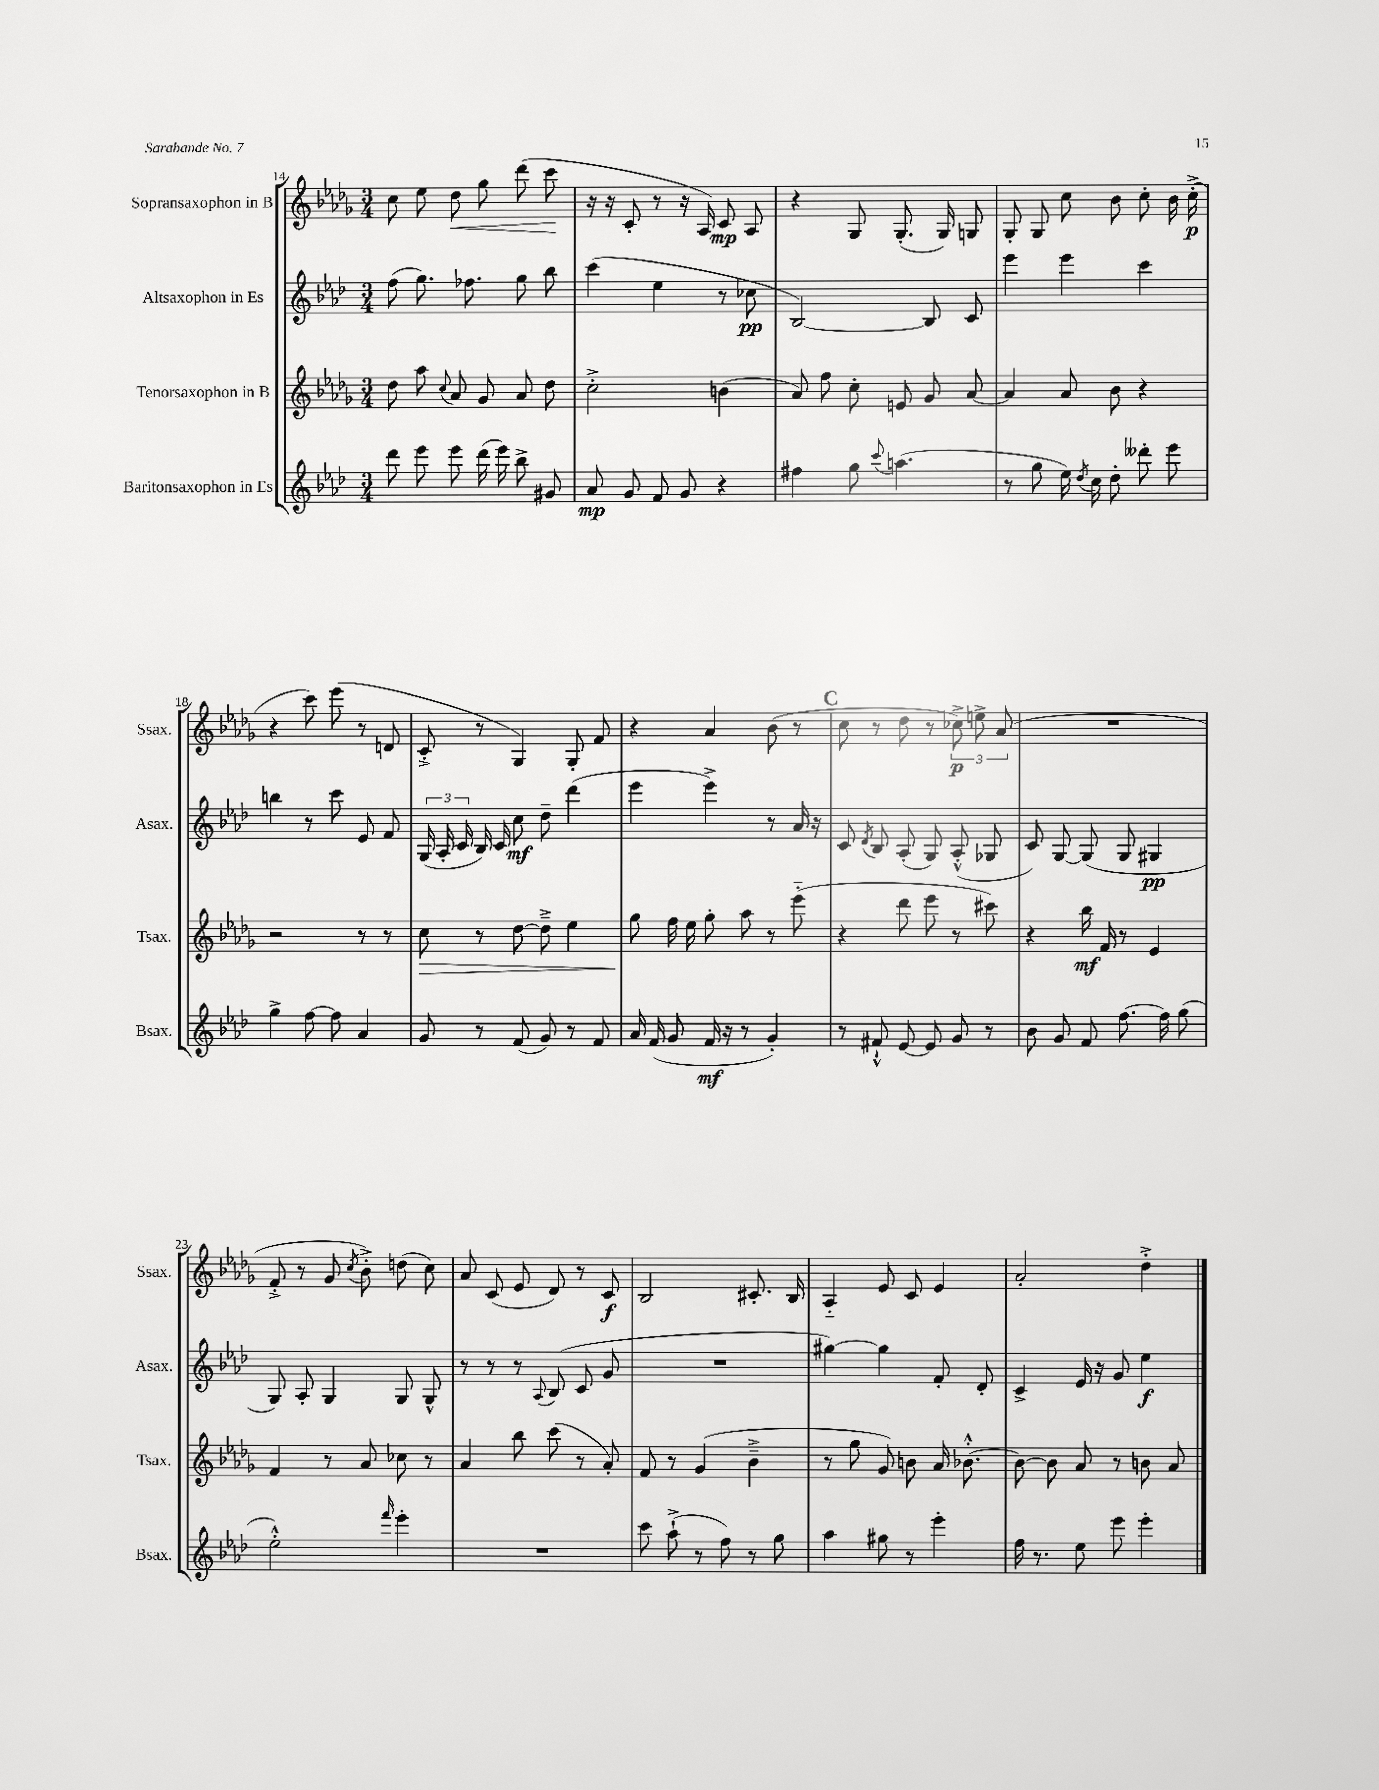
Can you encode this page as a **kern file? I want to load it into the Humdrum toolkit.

**kern	**kern	**kern	**kern
*staff4	*staff3	*staff2	*staff1
*clefG2	*clefG2	*clefG2	*clefG2
*k[b-e-a-d-]	*k[b-e-a-d-g-]	*k[b-e-a-d-]	*k[b-e-a-d-g-]
*M3/4	*M3/4	*M3/4	*M3/4
8ddd-	8dd-	(8ff	8cc
8eee-	8aa-	8.gg)	8ee-
.	8qqcc	.	.
8eee-	8a-	.	8dd-
.	.	8.ff-	.
(16ddd-	8g-	.	8gg-
16eee-)	.	.	.
8bb-^	8a-	8gg	(8ddd-
8g#	8dd-	8bb-	8ccc
=	=	=	=
8a-	2cc'^	(4ccc	16r
.	.	.	16r
8g	.	.	8c'
8f	.	4ee-	8r
8g	.	.	16r
.	.	.	16A-)
4r	(4b	8r	8c
.	.	8cc-	8A-
=	=	=	=
4ff#	8a-)	[2B-)	4r
.	8ff	.	.
8gg	8cc'	.	8G-
8qqccc	.	.	.
(4.aa	8e	.	(8.G-'
.	8g-	8B-]	.
.	.	.	16G-)
.	[8a-	8c	8G
=	=	=	=
8r	4a-]	4eee-	8G-'
8gg	.	.	8G-
16ee-)	8a-	4eee-	8cc
8qdd-	.	.	.
16cc	.	.	.
8dd-'	8b-	.	8b-
8ddd--'	4r	4ccc	8cc'
8eee-	.	.	16b-
.	.	.	(16cc'^
=	=	=	=
4gg^	2r	4bb	4r
[8ff	.	8r	8ccc)
8ff]	.	8ccc	(8eee-
4a-	8r	8e-	8r
.	8r	8f	8d
=	=	=	=
8g	8cc	(24G	8c'^
.	.	24A-'	.
.	.	24c	.
8r	8r	16B-)	8r
.	.	16c	.
(8f	[8dd-	8cc	4G-)
8g)	8dd-~^]	8dd-~	.
8r	4ee-	(4ddd-	8G-'
8f	.	.	8f
=	=	=	=
16a-	8gg-	4eee-	4r
(16f	.	.	.
8g	16ff	.	.
.	16ee-	.	.
16f	8gg-'	4eee-^)	4a-
16r	.	.	.
8r	8aa-	.	.
4g')	8r	8r	(8b-
.	(8eee-'~	16a-	8r
.	.	16r	.
=	=	=	=
8r	4r	8c	8cc
.	.	8qd-	.
8f#`^^	.	8B-	8r
[8e-	8ddd-	(8A-'	8dd-
8e-]	8eee-	8G)	8r
8g	8r	(8A-'^^	12cc-^)
.	.	.	12ee^
8r	8ccc#)	8G-	.
.	.	.	(12a-
=	=	=	=
8b-	4r	8c)	2.r
8g	.	[8G	.
8f	16bb-	(8G]	.
.	16f	.	.
[8.ff	8r	8G	.
.	4e-	4G#	.
16ff]	.	.	.
(8gg	.	.	.
=	=	=	=
2ee-'^^)	4f	8G)	8f'^
.	.	8A-'	8r
.	8r	4G	8g-
.	.	.	8qcc
.	8a-	.	8b-'^)
16qqfff	.	.	.
4eee-'	8cc-	8G	(8dd
.	8r	8G^^	8cc)
=	=	=	=
2.r	4a-	8r	8a-
.	.	8r	(8c
.	8bb-	8r	8e-
.	.	8qqA-	.
.	(8ccc	(8B-	8d-)
.	8r	8c	8r
.	8a-')	8g	8c
=	=	=	=
8ccc	8f	2.r	2B-
(8aa-`^	8r	.	.
8r	(4g-	.	.
8ff)	.	.	.
8r	4b-~^	.	8.c#'
8gg	.	.	.
.	.	.	16B-
=	=	=	=
4aa-	8r	[4gg#)	4A-'~
.	8gg-	.	.
8gg#	8g-)	4gg#]	8e-
8r	8b	.	8c
4eee-'	16a-	8f'	4e-
.	[8.b-'^^	.	.
.	.	8d-'	.
=	=	=	=
16ff	8b-_	4c^	2a-'
8.r	.	.	.
.	8b-]	.	.
8ee-	8a-	16e-	.
.	.	16r	.
8eee-	8r	8g	.
4eee-'	8b	4ee-	4dd-'^
.	8a-	.	.
==	==	==	==
*-	*-	*-	*-
